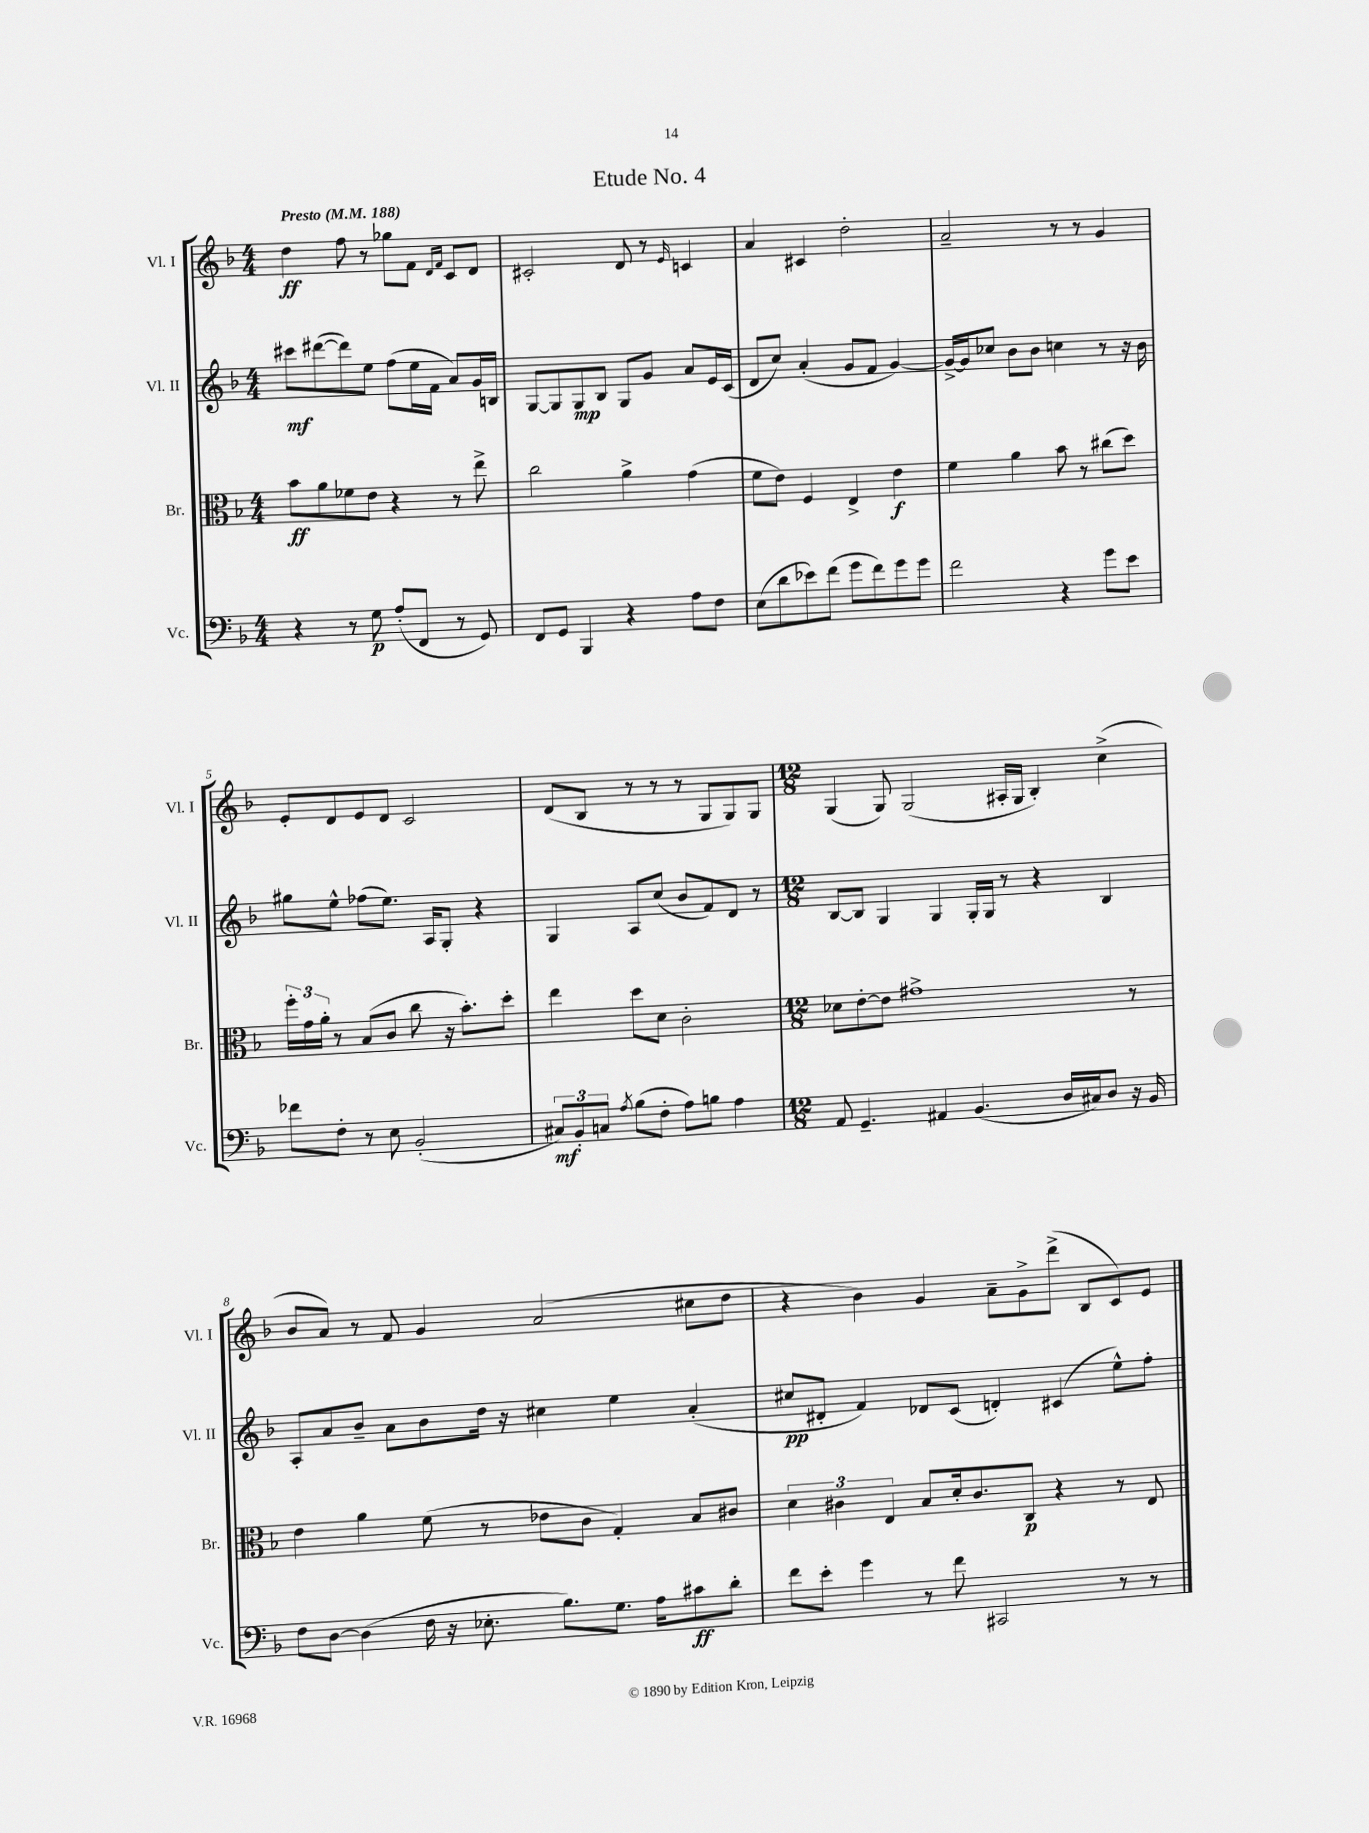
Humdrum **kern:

**kern	**dynam	**kern	**dynam	**kern	**dynam	**kern	**dynam
*part4	*part4	*part3	*part3	*part2	*part2	*part1	*part1
*staff4	*staff4	*staff3	*staff3	*staff2	*staff2	*staff1	*staff1
*I"Vc.	*	*I"Br.	*	*I"Vl. II	*	*I"Vl. I	*
*I'Vc.	*	*I'Br.	*	*I'Vl. II	*	*I'Vl. I	*
*clefF4	*	*clefC3	*	*clefG2	*	*clefG2	*
*k[b-]	*	*k[b-]	*	*k[b-]	*	*k[b-]	*
*M4/4	*	*M4/4	*	*M4/4	*	*M4/4	*
*MM188	*	*MM188	*	*MM188	*	*MM188	*
=1	=1	=1	=1	=1	=1	=1	=1
!	!	!	!	!	!	!LO:TX:a:B:t=Presto	!
4r	.	8b-\L	ff	8ccc#X\L	mf	4dd\	ff
.	.	8a\	.	([8ddd#X\	.	.	.
8r	.	8f-X\	.	8ddd#\])	.	8ff\	.
8G\	p	8e\J	.	8ee\J	.	8r	.
(8A'/L	.	4r	.	(8ff\L	.	8gg-X\L	.
8FF/J	.	.	.	16ee\L	.	8f\J	.
.	.	.	.	16f\JJ	.	.	.
.	.	.	.	.	.	16qqd/LL	.
.	.	.	.	.	.	16qqf/JJ	.
8r	.	8r	.	8a/L)	.	8c/L	.
8GG/)	.	8ee^\	.	16g/L	.	8d/J	.
.	.	.	.	16Bn/JJ	.	.	.
=2	=2	=2	=2	=2	=2	=2	=2
8FF/L	.	2cc\	.	[8G/L	.	2c#X'/	.
8GG/J	.	.	.	8G/]	.	.	.
4BBB-/	.	.	.	8G/	mp	.	.
.	.	.	.	8B-/J	.	.	.
4r	.	4a^\	.	8G/L	.	8d/	.
.	.	.	.	8g/J	.	8r	.
.	.	.	.	.	.	16qqe/	.
8A\L	.	(4g\	.	8a/L	.	4cn/	.
8F\J	.	.	.	16e/L	.	.	.
.	.	.	.	(16c/JJ	.	.	.
=3	=3	=3	=3	=3	=3	=3	=3
(8E\L	.	8f\L	.	8d/L	.	4a/	.
8d\	.	8e\J)	.	8cc/J)	.	.	.
8e-X\)	.	4F/	.	(4a'/	.	4c#X/	.
(8f\J	.	.	.	.	.	.	.
8g\L	.	4E^/	.	8g/L	.	2dd'\	.
8f\)	.	.	.	8f/J	.	.	.
8g\	.	4e\	f	[4g/)	.	.	.
8g\J	.	.	.	.	.	.	.
=4	=4	=4	=4	=4	=4	=4	=4
2f\	.	4f\	.	16g^/LL_	.	2a~/	.
.	.	.	.	16g/J]	.	.	.
.	.	.	.	8cc-X/J	.	.	.
.	.	4a\	.	8b-\L	.	.	.
.	.	.	.	8b-\J	.	.	.
4r	.	8b-\	.	4ccn\	.	8r	.
.	.	8r	.	.	.	8r	.
8g\L	.	(8cc#X\L	.	8r	.	4g/	.
8e\J	.	8dd\J)	.	16r	.	.	.
.	.	.	.	16b-\	.	.	.
!!LO:LB:g=z
=5	=5	=5	=5	=5	=5	=5	=5
8f-X\L	.	24ff'\LL	.	8gg#X\L	.	8e'/L	.
.	.	24g\	.	.	.	.	.
.	.	24a'\JJ	.	.	.	.	.
8F'\J	.	8r	.	8ee^^\J	.	8d/	.
8r	.	(8B-/L	.	(8ff-X\L	.	8e/	.
8E\	.	8c/J	.	8.ee\J)	.	8d/J	.
(2BB-'/	.	8cc\	.	.	.	2c/	.
.	.	.	.	16A/KL	.	.	.
.	.	16r	.	8G'/J	.	.	.
.	.	8.b-'\L)	.	.	.	.	.
.	.	.	.	4r	.	.	.
.	.	8dd'\J	.	.	.	.	.
=6	=6	=6	=6	=6	=6	=6	=6
12C#X/L)	mf	4ee\	.	4G/	.	(8d/L	.
12BB-'/	.	.	.	.	.	.	.
.	.	.	.	.	.	8B-/J	.
12Cn/J	.	.	.	.	.	.	.
8qA/	.	.	.	.	.	.	.
(8B-\L	.	8dd\L	.	8A/L	.	8r	.
8F'\J	.	8d\J	.	(8cc/J	.	8r	.
8A\L)	.	2c'\	.	8b-/L	.	8r	.
8Bn\J	.	.	.	8f/)	.	8G/L	.
4A\	.	.	.	8d/J	.	8G/)	.
.	.	.	.	8r	.	8G/J	.
=7	=7	=7	=7	=7	=7	=7	=7
*M12/8	*	*M12/8	*	*M12/8	*	*M12/8	*
8AA/	.	8d-X\L	.	[8B-/L	.	(4G/	.
4.GG~/	.	[8e'\	.	8B-/J]	.	.	.
.	.	8e\J]	.	4G/	.	8G/)	.
.	.	1g#X^	.	.	.	(2G/	.
4AA#X/	.	.	.	4G/	.	.	.
(4.BB-/	.	.	.	16G'/LL	.	.	.
.	.	.	.	16G/JJ	.	.	.
.	.	.	.	8r	.	16A#X'/LL	.
.	.	.	.	.	.	16G/JJ	.
.	.	.	.	4r	.	4B-'/)	.
16D/LL	.	.	.	.	.	.	.
16C#X/J)	.	.	.	.	.	.	.
8D/J	.	.	.	4B-/	.	(4cc^\	.
16r	.	8r	.	.	.	.	.
16BB-/	.	.	.	.	.	.	.
!!LO:LB:g=z
=8	=8	=8	=8	=8	=8	=8	=8
8F\L	.	4e\	.	8A'/L	.	8b-/L	.
[8D\J	.	.	.	8a/	.	8a/J)	.
(4D\]	.	4a\	.	8b-~/J	.	8r	.
.	.	.	.	8a\L	.	8f/	.
16F\	.	(8f\	.	8b-\	.	4g/	.
16r	.	.	.	.	.	.	.
8.E-X'\	.	8r	.	16dd\Jk	.	.	.
.	.	.	.	16r	.	.	.
.	.	8e-X\L	.	4cc#X\	.	(2a/	.
8.B-\L)	.	.	.	.	.	.	.
.	.	8c\J	.	.	.	.	.
8.G\J	.	4G'/)	.	4ee\	.	.	.
16A\KL	.	.	.	.	.	.	.
8c#X\	ff	8B-/L	.	(4a'/	.	8cc#X\L	.
8d'\J	.	8c#X/J	.	.	.	8dd\J	.
=9	=9	=9	=9	=9	=9	=9	=9
8f\L	.	6d\	.	8cc#X/L	pp	4r	.
8e'\J	.	.	.	8d#X'/J	.	.	.
.	.	6c#X\	.	.	.	.	.
4g\	.	.	.	4f/)	.	4b-\)	.
.	.	6E/	.	.	.	.	.
8r	.	8B-/L	.	8d-X/L	.	4g/	.
8f\	.	16d'/k	.	(8c/J	.	.	.
.	.	8.c#/	.	.	.	.	.
2CC#X/	.	.	.	4dn'/)	.	8a~\L	.
.	.	8C/J	p	.	.	8g^\	.
.	.	4r	.	(4c#X/	.	(8ddd^\J	.
.	.	.	.	.	.	8B-/L	.
8r	.	8r	.	8ee^^\L)	.	8c/)	.
8r	.	8E/	.	8ff'\J	.	8e/J	.
==	==	==	==	==	==	==	==
*-	*-	*-	*-	*-	*-	*-	*-
